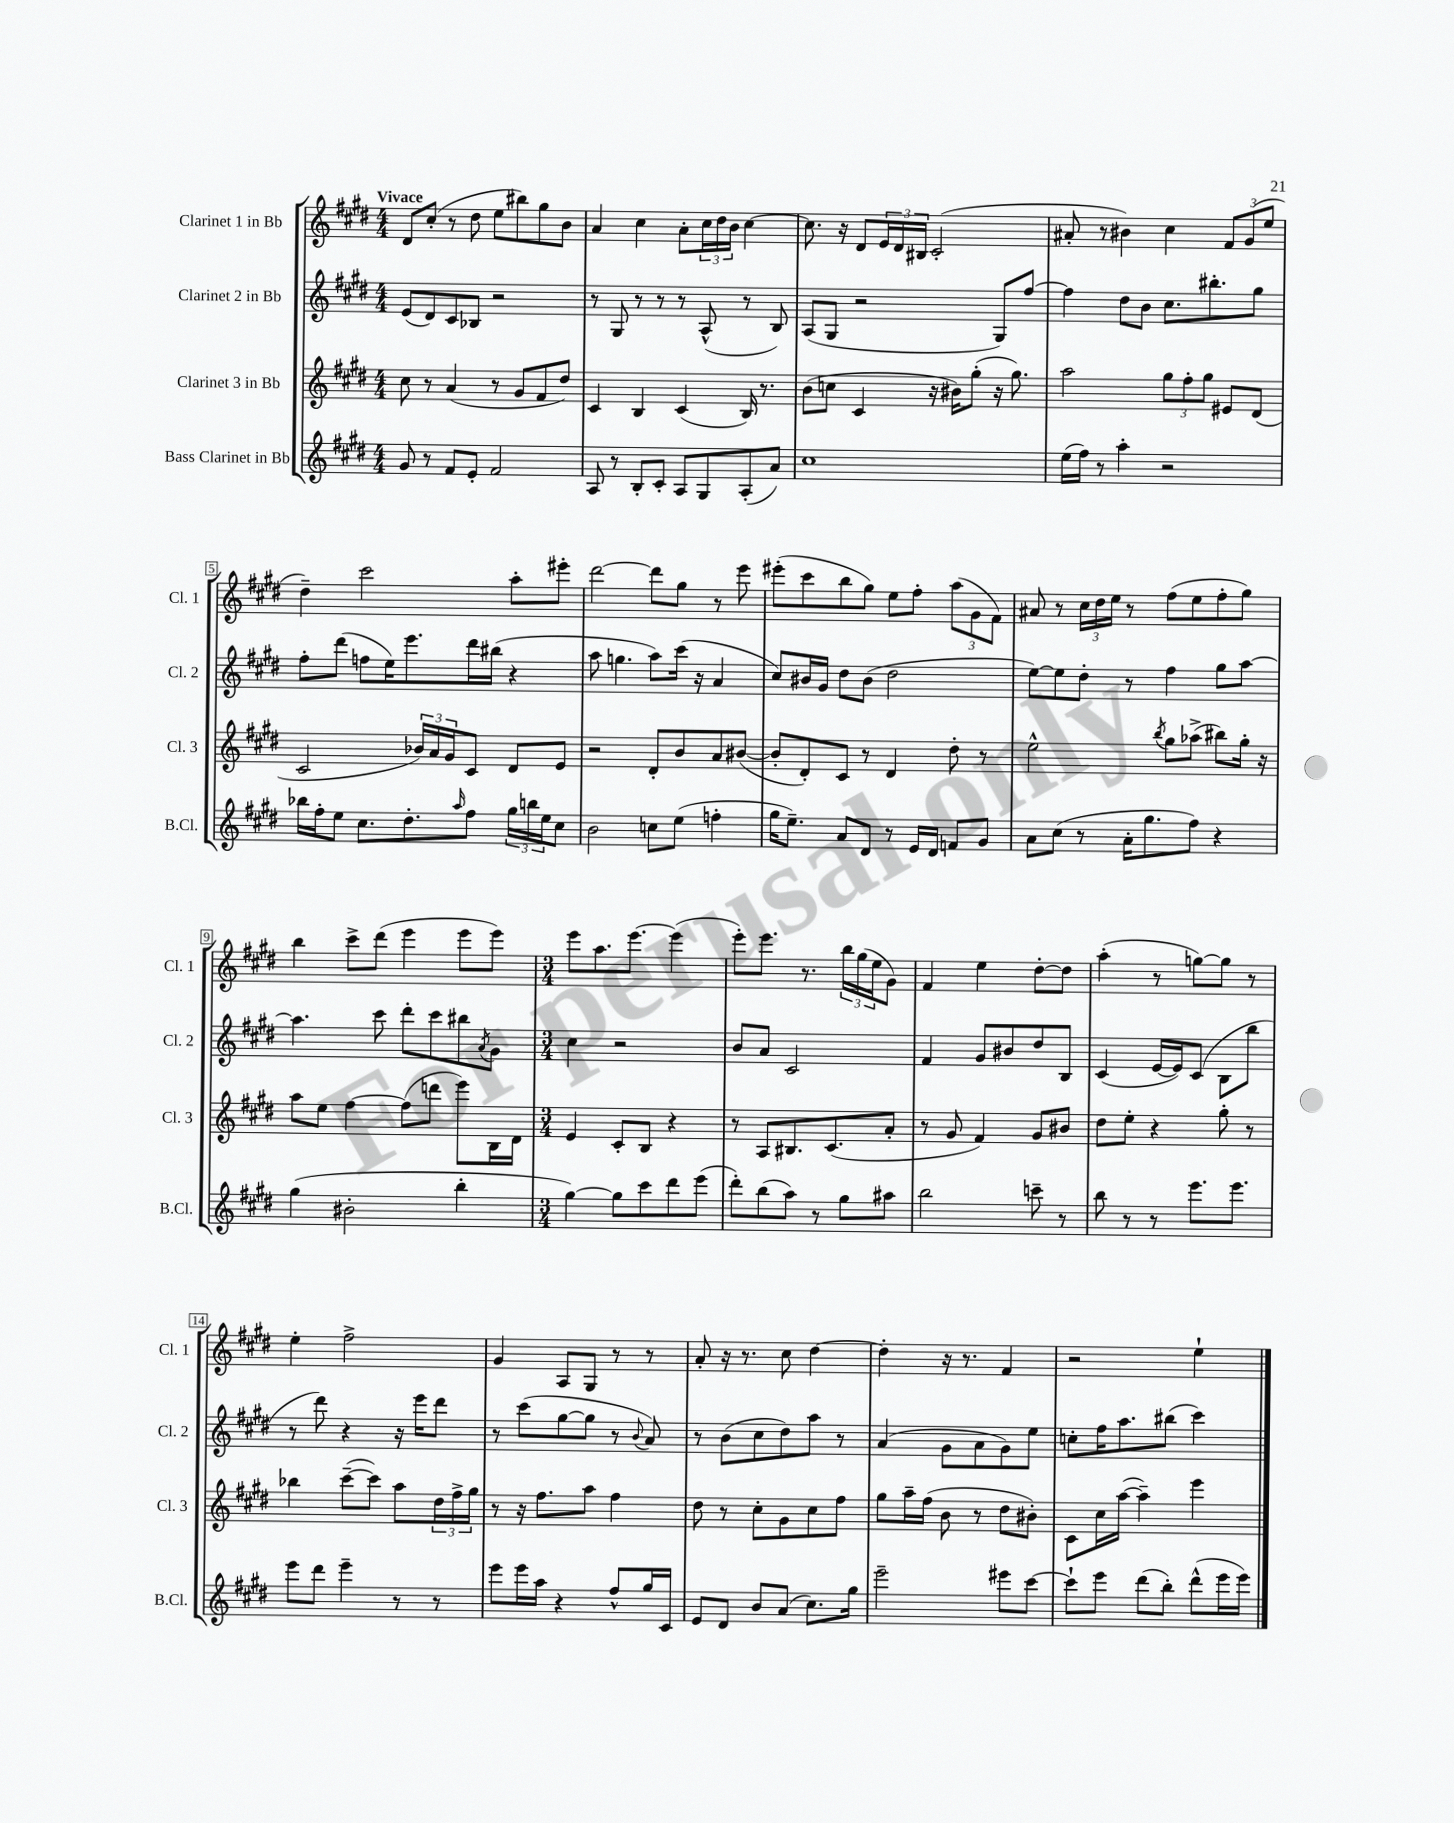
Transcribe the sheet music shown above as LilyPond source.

<<
\new StaffGroup <<
\new Staff = "s0" \with { instrumentName = "Clarinet 1 in Bb" shortInstrumentName = "Cl. 1" } {
    \clef treble \key e \major \numericTimeSignature \time 4/4 \tempo "Vivace"
    dis'8 cis''8-.( r8 dis''8 e''8 bis''8) gis''8 b'8 |
    a'4 cis''4 a'8-. \tuplet 3/2 { cis''16 dis''16 b'16 } cis''4~ |
    cis''8. r16 dis'8 \tuplet 3/2 { e'16 dis'16 bis16 } cis'2-.( |
    ais'8-. r8 bis'4) cis''4 \tuplet 3/2 { fis'8 gis'8( e''8 } |
    dis''4--) cis'''2 a''8-. eis'''8-. |
    dis'''2~ dis'''8 gis''8 r8 e'''8 |
    eis'''8-.( cis'''8 b''8 gis''8) e''8 fis''8-. \tuplet 3/2 { a''8( gis'8 fis'8) } |
    ais'8 r8 \tuplet 3/2 { cis''16 dis''16 e''16 } r8 fis''8( e''8 fis''8-. gis''8) |
    b''4 cis'''8-> dis'''8( e'''4 e'''8 e'''8) |
    \numericTimeSignature \time 3/4 e'''8 a''8. e'''8.~ e'''4( |
    e'''8-.) e'''8. r8. \tuplet 3/2 { b''16 gis''16( e''16 } gis'8) |
    fis'4 e''4 dis''8~-. dis''8 |
    a''4-.( r8 g''8~) g''8 r8 |
    e''4-. fis''2-> |
    gis'4 a8 gis8 r8 r8 |
    a'8-. r16 r8. cis''8 dis''4~ |
    dis''4-. r16 r8. fis'4 |
    r2 e''4-! \bar "|." |
}
\new Staff = "s1" \with { instrumentName = "Clarinet 2 in Bb" shortInstrumentName = "Cl. 2" } {
    \clef treble \key e \major \numericTimeSignature \time 4/4
    e'8( dis'8) cis'8 bes8 r2 |
    r8 gis8 r8 r8 r8 a8-^( r8 b8) |
    a8( gis8 r2 gis8) fis''8~ |
    fis''4 dis''8 b'8 cis''8. bis''8.-. gis''8 |
    fis''8-. dis'''8( f''8 e''16) e'''8. dis'''16 bis''16( r4 |
    a''8 g''4. a''8) cis'''16( r16 a'4 |
    cis''8) bis'16 gis'16 dis''8 bis'8( dis''2 |
    e''8~) e''8 dis''8-. r8 fis''4 gis''8 a''8~ |
    a''4. cis'''8 dis'''8-. cis'''8 bis''8 \acciaccatura { a'8 } gis'8 |
    \numericTimeSignature \time 3/4 cis''4 r2 |
    b'8 a'8 cis'2 |
    fis'4 gis'8 bis'8 dis''8 b8 |
    cis'4( e'16~ e'16) cis'8( b8 b''8 |
    r8 dis'''8) r4 r16 e'''16 dis'''8 |
    r8 cis'''8( gis''8~ gis''8 r8 \appoggiatura { b'8 } a'8) |
    r8 b'8( cis''8 dis''8) a''8 r8 |
    a'4( gis'8 a'8 gis'8) e''8 |
    c''8-. fis''16 a''8. bis''8( cis'''4) \bar "|." |
}
\new Staff = "s2" \with { instrumentName = "Clarinet 3 in Bb" shortInstrumentName = "Cl. 3" } {
    \clef treble \key e \major \numericTimeSignature \time 4/4
    cis''8 r8 a'4( r8 gis'8 fis'8 dis''8) |
    cis'4 b4 cis'4( b16) r8. |
    b'8( c''8 cis'4 r16 bis'16) gis''8-.( r16 gis''8.) |
    a''2 \tuplet 3/2 { gis''8 fis''8-. gis''8 } eis'8 dis'8( |
    cis'2 \tuplet 3/2 { bes'16) a'16 gis'16 } cis'8 dis'8 e'8 |
    r2 dis'8-. b'8 a'8 bis'8~( |
    bis'8-. dis'8-.) cis'8 r8 dis'4 dis''8-. r8 |
    e''2-^ \acciaccatura { b''8 } gis''8 aes''8->( bis''8) gis''16-. r16 |
    a''8 e''8 fis''4~ fis''8( d'''8 e'''8) b16 dis'16 |
    \numericTimeSignature \time 3/4 e'4 cis'8-. b8 r4 |
    r8 a8 bis8. cis'8.( a'8-. |
    r8 gis'8 fis'4) gis'8 bis'8 |
    dis''8 e''8-. r4 gis''8-. r8 |
    bes''4 cis'''8~--( cis'''8) a''8 \tuplet 3/2 { dis''16 fis''16-> gis''16 } |
    r8 r16 fis''8. a''8 fis''4 |
    dis''8 r8 cis''8-. gis'8 cis''8 fis''8 |
    gis''8 a''16-- fis''16( b'8 r8 dis''8 bis'8-.) |
    cis'8 cis''16 a''16~( a''4--) e'''4 \bar "|." |
}
\new Staff = "s3" \with { instrumentName = "Bass Clarinet in Bb" shortInstrumentName = "B.Cl." } {
    \clef treble \key e \major \numericTimeSignature \time 4/4
    gis'8 r8 fis'8 e'8-. fis'2 |
    a8 r8 b8-. cis'8-. a8 gis8 a8-.( a'8) |
    cis''1 |
    e''16( fis''16) r8 a''4-. r2 |
    bes''16 fis''16-. e''8 cis''8. dis''8.-. \grace { a''16 } fis''8 \tuplet 3/2 { gis''16 b''16 e''16 } cis''8 |
    b'2 c''8 e''8( f''4-. |
    gis''16 e''8.--) a'8 dis'8 r8 e'16 dis'16 f'8 gis'8 |
    a'8 cis''8( r8 a'16-. gis''8. fis''8) r4 |
    gis''4( bis'2-. b''4-. |
    \numericTimeSignature \time 3/4 gis''4~) gis''8 cis'''8 dis'''8 e'''8( |
    dis'''8-.) b''8( a''8) r8 gis''8 ais''8 |
    b''2 c'''8-- r8 |
    b''8 r8 r8 e'''8. e'''8. |
    e'''8 dis'''8 e'''4-- r8 r8 |
    e'''8 e'''16 a''16 r4 fis''8-^ gis''16 cis'16 |
    e'8 dis'8 b'8 a'8( cis''8.) gis''16 |
    e'''2-- eis'''8 cis'''8~ |
    cis'''8-! e'''8 dis'''8( b''8-.) dis'''8-^( e'''16 e'''16) \bar "|." |
}
>>
>>
\layout { \context { \Score \override BarNumber.stencil = #(make-stencil-boxer 0.1 0.3 ly:text-interface::print) } }
